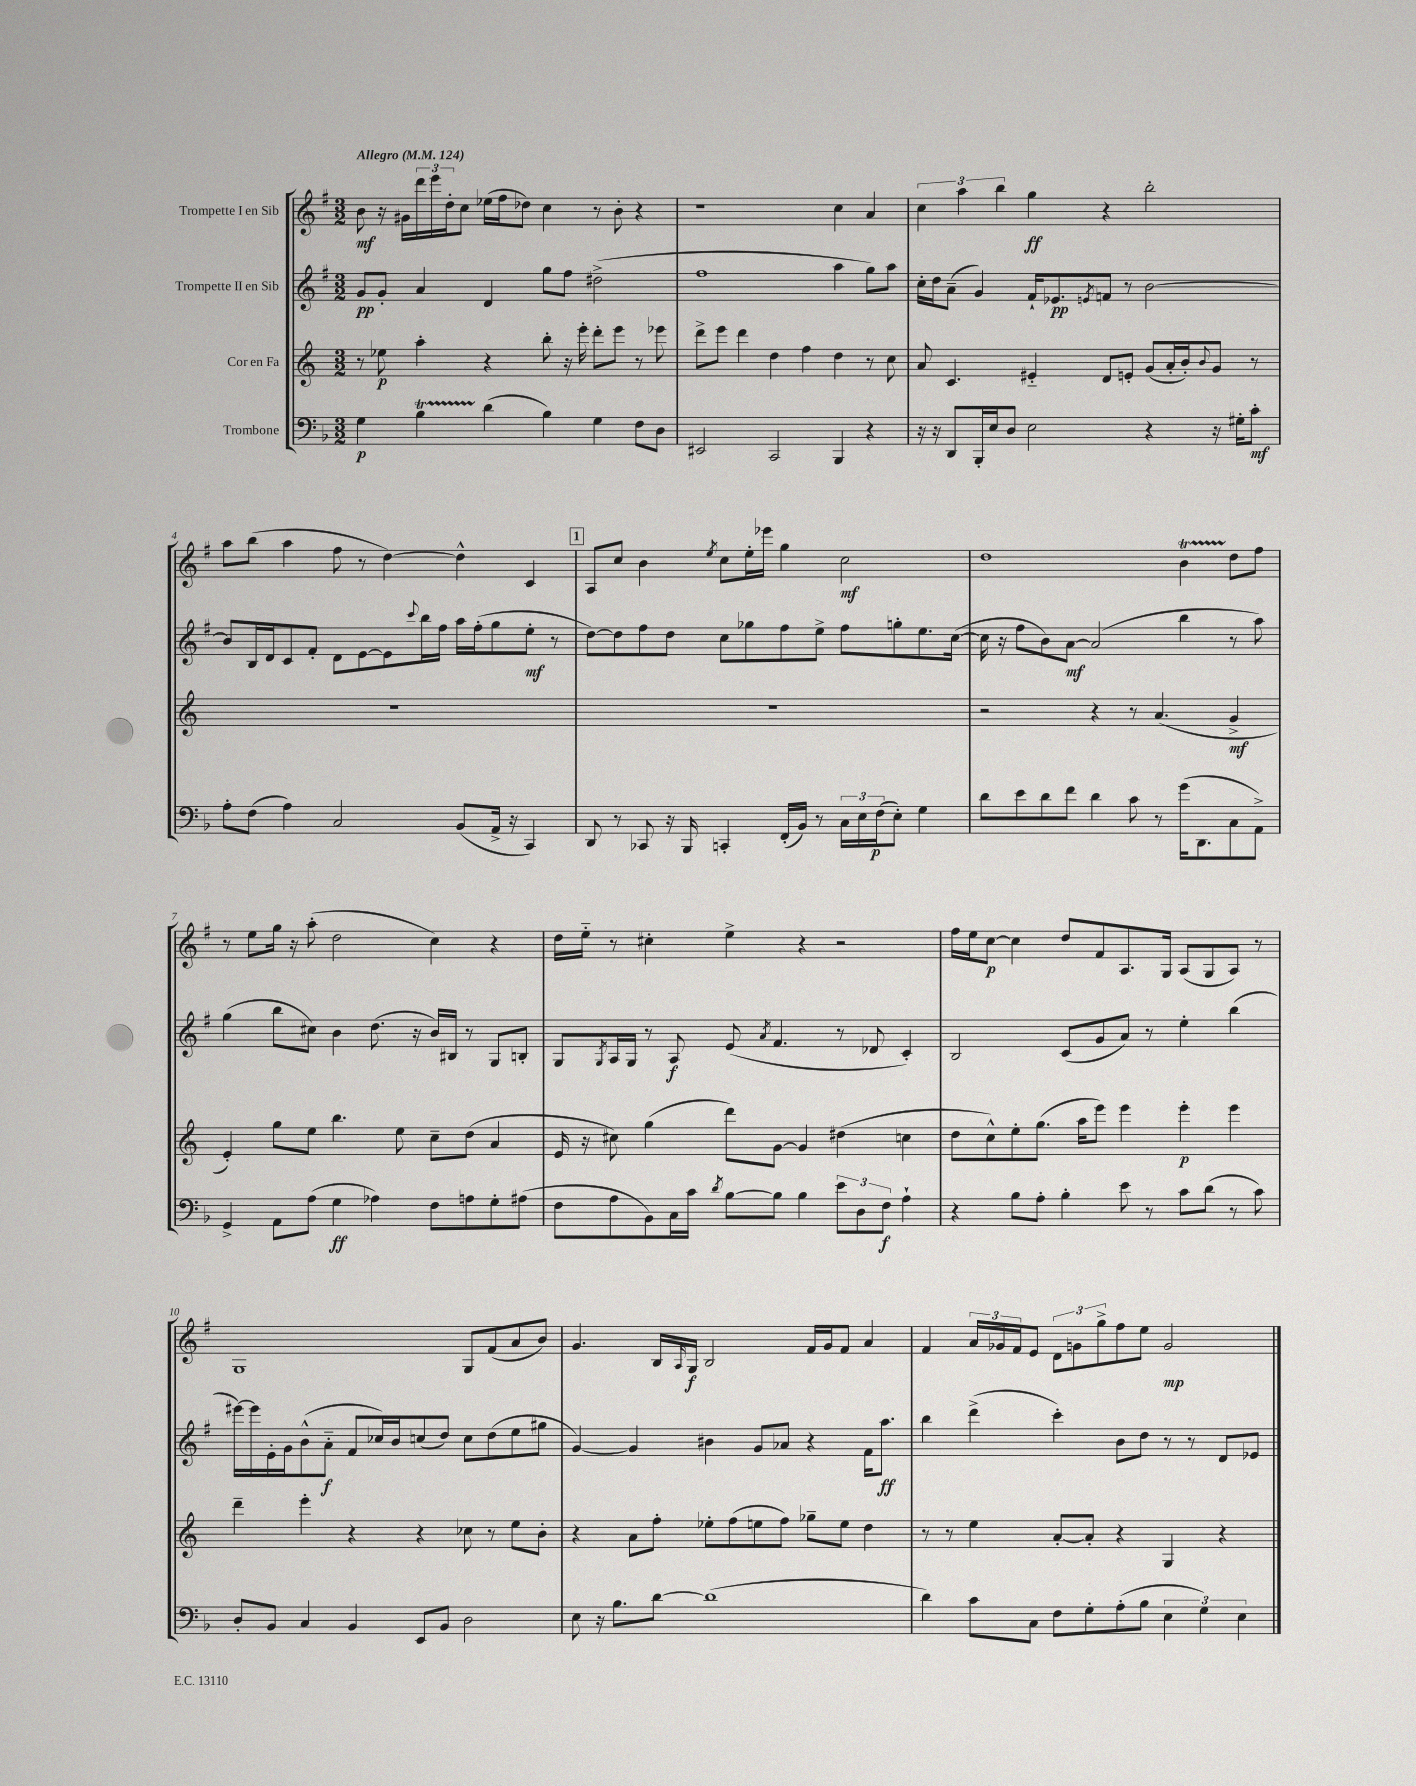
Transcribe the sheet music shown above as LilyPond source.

<<
\new StaffGroup <<
\new Staff = "s0" \with { instrumentName = "Trompette I en Sib" } {
    \clef treble \key g \major \numericTimeSignature \time 3/2 \tempo "Allegro" 4 = 124
    b'8\mf r16 gis'16 \tuplet 3/2 { d'''16 e'''16 d''16-. } c''8 ees''16( fis''16 des''8) c''4 r8 b'8-. r4 |
    r1 c''4 a'4 |
    \tuplet 3/2 { c''4 a''4 b''4 } g''4\ff r4 b''2-. |
    a''8 b''8( a''4 fis''8 r8 d''4~) d''4-^ c'4 |
    \mark \markup { \box "1" } a8 c''8 b'4 \acciaccatura { e''8 } c''8 e''16-. ees'''16 g''4 c''2\mf |
    d''1 b'4\startTrillSpan d''8\stopTrillSpan fis''8 |
    r8 e''8 g''16 r16 a''8-.( d''2 c''4) r4 |
    d''16 e''16-_ r8 cis''4-. e''4-> r4 r2 |
    fis''16 e''16 c''8~\p c''4 d''8 fis'8 a8. g16 a8( g8 a8) r8 |
    g1 g8 fis'8( a'8 b'8) |
    g'4. b16 \grace { a16 } g16\f b2 fis'16 g'16 fis'8 a'4 |
    fis'4 \tuplet 3/2 { a'16 ges'16 fis'16 } e'8 \tuplet 3/2 { d'8 g'8 g''8-> } fis''8 e''8 g'2\mp \bar "|." |
}
\new Staff = "s1" \with { instrumentName = "Trompette II en Sib" } {
    \clef treble \key g \major \numericTimeSignature \time 3/2
    g'8\pp g'8-. a'4 d'4 g''8 fis''8 dis''2->( |
    fis''1 a''4 g''8) a''8 |
    c''16-. d''16 a'8--( g'4) fis'16-! ees'8.\pp \acciaccatura { e'8 } f'8 r8 b'2~ |
    b'8 b16 d'16 c'8 fis'8-. d'8 e'8~ e'8 \appoggiatura { c'''8 } b''16 fis''16 a''16 fis''16-.( g''8 e''8-.\mf r8 |
    \mark \markup { \box "1" } d''8~) d''8 fis''8 d''8 c''8 ges''8 fis''8 e''8-> fis''8 g''8-. e''8. c''16~( |
    c''16 r16 fis''8 b'8) a'8~\mf a'2( b''4 r8 a''8) |
    g''4( b''8 cis''8) b'4 d''8.( r16 b'16) bis16 r8 g8 b8-. |
    g8 \acciaccatura { g8 } a16 g16 r8 a8\f e'8( \acciaccatura { a'8 } fis'4. r8 des'8 c'4-.) |
    b2 c'8( g'8 a'8) r8 e''4-. b''4( |
    eis'''16~) eis'''16 e'16-. g'16 b'8-^( a'8-_\f fis'8 ces''16) b'16 c''8( d''8) c''8 d''8( e''8 gis''8 |
    g'4~) g'4 bis'4 g'8 aes'8 r4 fis'16 a''8.\ff |
    b''4 d'''4->( c'''4-.) b'8 d''8 r8 r8 d'8 ees'8 \bar "|." |
}
\new Staff = "s2" \with { instrumentName = "Cor en Fa" } {
    \clef treble \key c \major \numericTimeSignature \time 3/2
    r8 ees''8\p a''4-. r4 b''8-. r16 e'''16-. d'''8-. e'''8 r8 ees'''8 |
    d'''8-> e'''8 d'''4 d''4 f''4 d''4 r8 c''8 |
    a'8 c'4. eis'4-_ d'8 e'8-. g'8( a'16-. b'16-.) \appoggiatura { b'8 } g'8 r8 |
    R1. |
    \mark \markup { \box "1" } r1. |
    r2 r4 r8 a'4.( g'4->\mf |
    e'4-.) g''8 e''8 b''4. e''8 c''8-- d''8( a'4 |
    e'16 r16 cis''8) g''4( d'''8) g'8~ g'4 dis''4( c''4 |
    d''8 c''8-^) e''8-. g''8.( a''16 e'''8) e'''4 e'''4-.\p e'''4 |
    d'''4-- e'''4-. r4 r4 ces''8 r8 e''8 b'8-. |
    r4 a'8 f''8-. ees''8-. f''8( e''8 f''8) ges''8-- e''8 d''4 |
    r8 r8 e''4 a'8~-. a'8-. r4 g4 r4 \bar "|." |
}
\new Staff = "s3" \with { instrumentName = "Trombone" } {
    \clef bass \key f \major \numericTimeSignature \time 3/2
    g4\p bes4\startTrillSpan d'4\stopTrillSpan( bes4) g4 f8 d8 |
    eis,2 c,2 bes,,4 r4 |
    r16 r16 d,8 bes,,16-. e16 d8 e2 r4 r16 gis16-. c'8-.\mf |
    a8-. f8( a4) c2 bes,8( a,16-> r16 c,4) |
    \mark \markup { \box "1" } d,8 r8 ces,8 r16 bes,,16 c,4-. f,16-.( bes,16) r8 \tuplet 3/2 { c16 e16 f16\p( } e8-.) g4 |
    d'8 e'8 d'8 f'8 d'4 c'8 r8 g'16( d,8. c8 a,8->) |
    g,4-> a,8 a8( g4\ff aes4) f8 a8 g8-. ais8( |
    f8 a8 bes,8) c16 c'16 \acciaccatura { d'8 } bes8~ bes8 bes4 \tuplet 3/2 { e'8 d8 f8\f } a4-! |
    r4 bes8 a8-. bes4-. e'8 r8 c'8 d'8( r8 c'8) |
    d8-. bes,8 c4 bes,4 e,8 bes,8 d2 |
    e8 r16 bes8. d'8~ d'1( |
    d'4) c'8 c8 f8 g8-. a8-.( bes8 \tuplet 3/2 { e4 g4) e4 } \bar "|." |
}
>>
>>
